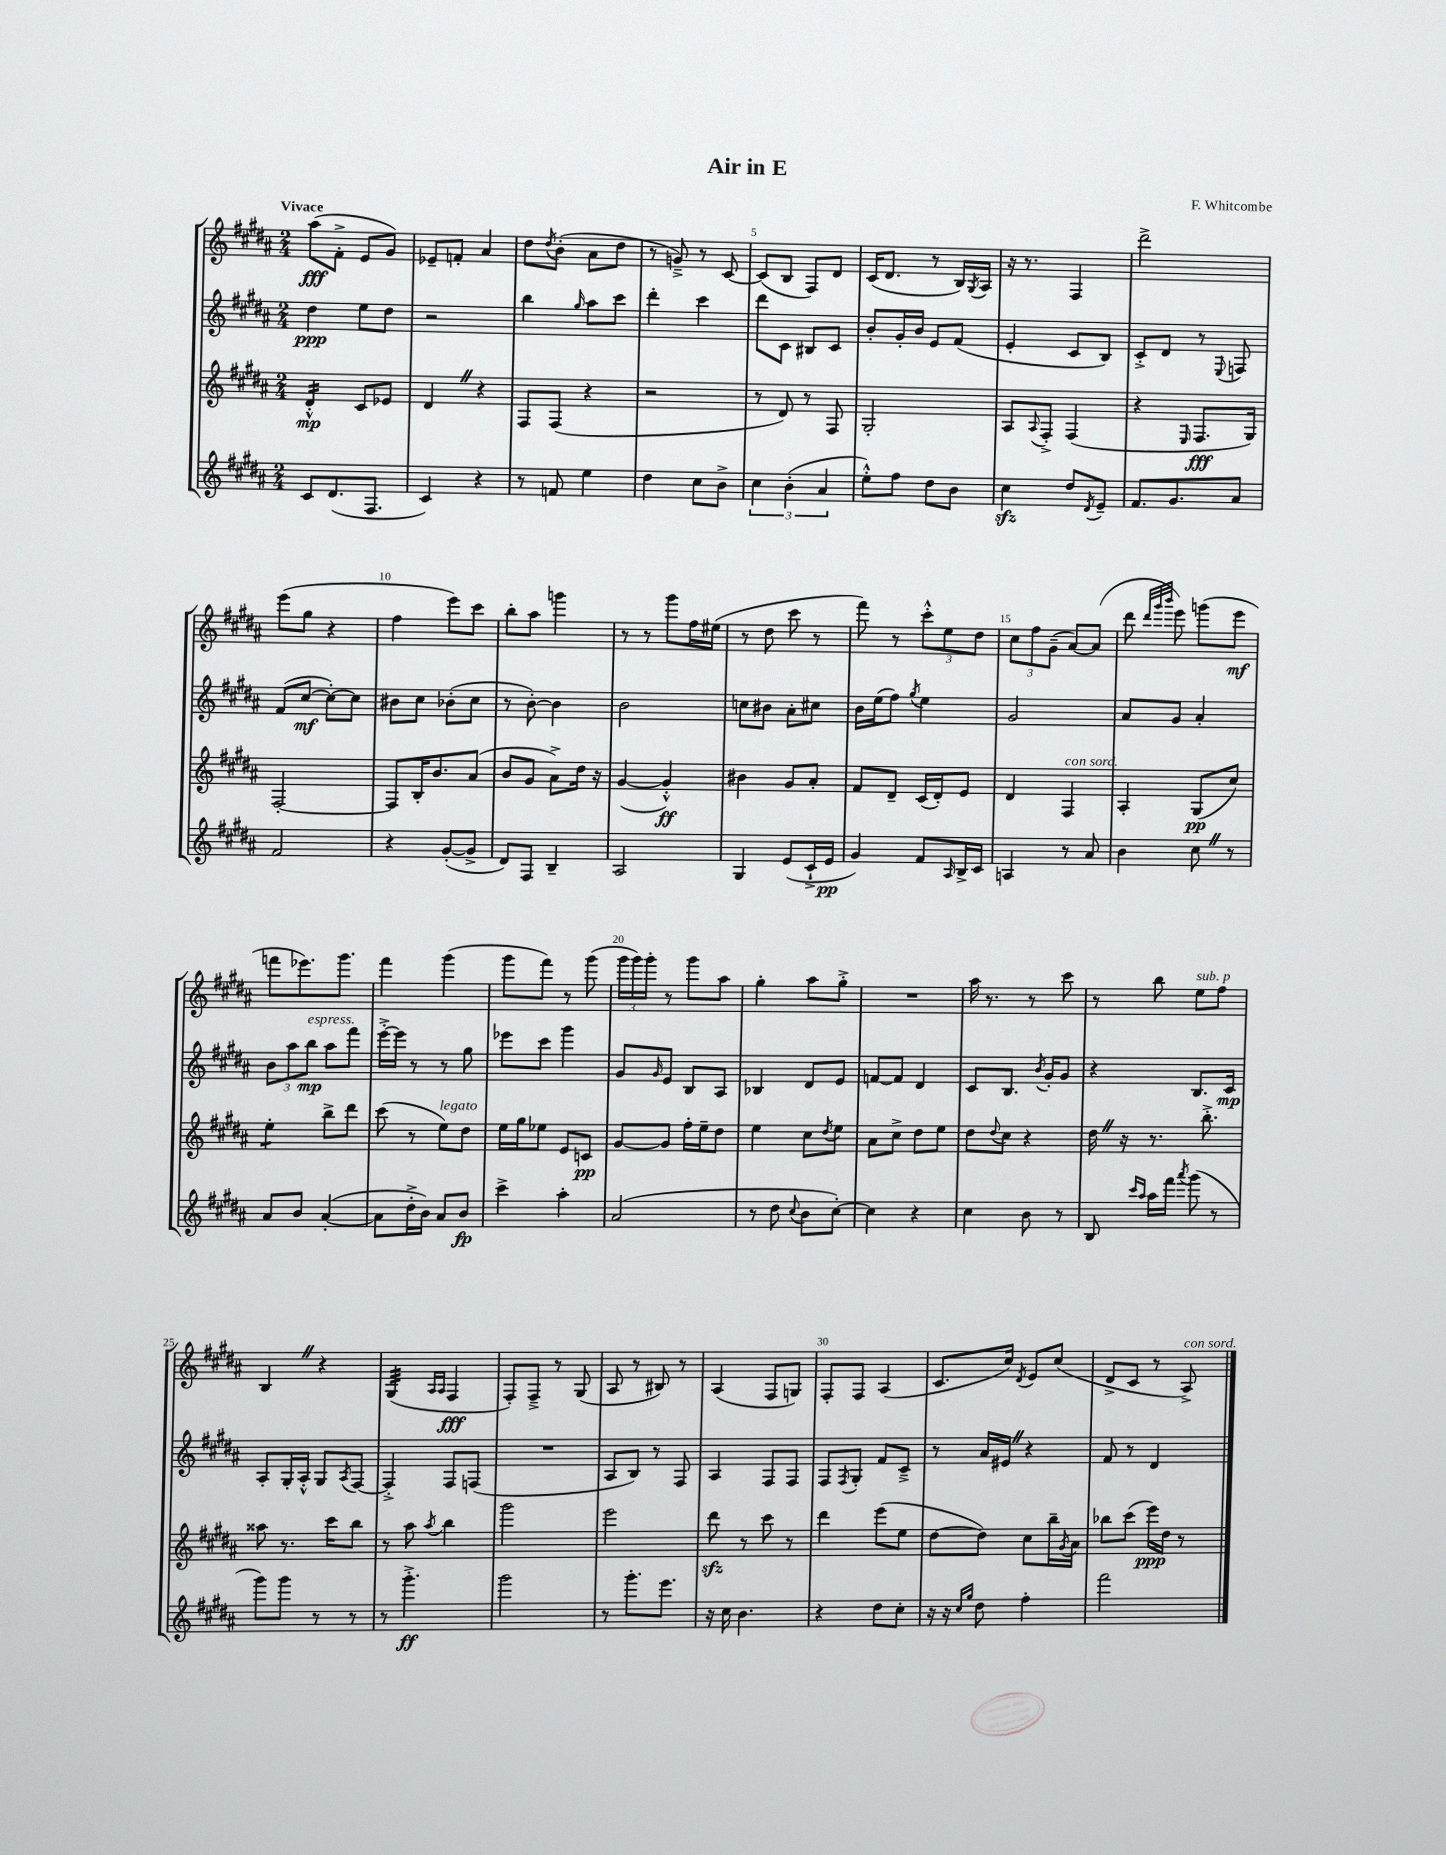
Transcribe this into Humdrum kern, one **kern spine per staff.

**kern	**kern	**kern	**kern
*staff4	*staff3	*staff2	*staff1
*clefG2	*clefG2	*clefG2	*clefG2
*k[f#c#g#d#a#]	*k[f#c#g#d#a#]	*k[f#c#g#d#a#]	*k[f#c#g#d#a#]
*M2/4	*M2/4	*M2/4	*M2/4
8c#/L	4d#'^^/	4dd#\	(8aa#\L
(8.d#/	.	.	8f#'^\J
.	8c#/L	8ee\L	8e/L
8.F#/J	.	.	.
.	8e-/J	8dd#\J	8g#/J)
=	=	=	=
4c#/)	4d#/	2r	8e-~/L
.	.	.	8f'/J
4r	4r	.	4a#/
=	=	=	=
8r	8F#/L	4bb\	8dd#\L
.	.	.	8qdd#/
8f/	(8F#/J	.	(8b'\J
.	.	16qqgg#/	.
4ee\	4r	8aa#\L	8a#\L
.	.	8ccc#\J	8dd#\J
=	=	=	=
4dd#\	2r	4ddd#'\	8r
.	.	.	8g~^/)
8cc#\L	.	4ccc#\	8r
8b^\J	.	.	[8c#/
=	=	=	=
6cc#\	8r	8ddd#\L	(8c#/]L
.	8d#/)	8c#\J	8B/J
(6b'\	.	.	.
.	8r	8B#/L	8F#/L)
6a#/	.	.	.
.	8F#/	8c#/J	8d#/J
=	=	=	=
8ee'^^\L)	2G#'/	8b'/L	(16c#/LK
.	.	.	8.d#/J
8ff#\J	.	16g#'/L	.
.	.	16b/JJ	.
8dd#\L	.	8e/L	8r
8b\J	.	(8f#/J	16B/LL)
.	.	.	8qG#/
.	.	.	16A#/JJ
=	=	=	=
4cc#\	8A#/L	4e'/	16r
.	.	.	8.r
.	8qqA#/	.	.
.	8F#'^/J	.	.
8dd#/L	(4F#/	8c#/L	4F#/
8qd#/	.	.	.
8e~/J	.	8B/J)	.
=	=	=	=
8.f#/L	4r	8c#'^/L	2ddd#^\
.	.	8d#/J	.
8.g#/	.	.	.
.	16qqE/	.	.
.	8.F#/L	8r	.
.	.	8qqE/	.
8a#/J	.	8F/	.
.	16G#/Jk)	.	.
=	=	=	=
2f#/	[2F#'/	(8f#/L	(8eee\L
.	.	[8cc#/J	8gg#\J
.	.	8cc#'\_L)	4r
.	.	8cc#\]J	.
=	=	=	=
4r	8F#/]L	8b#\L	4ff#\
.	16B'/K	8cc#\J	.
.	8.b/	.	.
([8g#'/L	.	(8b-'\L	8eee\L)
8g#^/]J	(8a#/J	8cc#\J	8ccc#\J
=	=	=	=
8d#/L)	8b/L	8r	8bb'\L
8F#/J	8g#/J	[8b'\)	8aa#\J
4B~/	8a#^\L)	4b\]	4ggg\
.	16dd#\Jk	.	.
.	16r	.	.
=	=	=	=
2A#/	([4g#/	2b\	8r
.	.	.	8r
.	4g#'^^/])	.	8ggg#\L
.	.	.	16ff#\L
.	.	.	(16ee#\JJ
=	=	=	=
4G#/	4b#\	8cc\L	8r
.	.	8b#\J	8dd#\
(8e/L	8g#/L	8a#'\L	8ccc#\
16c#`^/L	8a#'/J	8cc#\J	8r
16e/JJ	.	.	.
=	=	=	=
4g#/)	8f#/L	16b\LL	8fff#\)
.	.	(16ee\J	.
.	8d#~/J	8ff#\J)	8r
.	.	8qgg#/	.
8f#/L	(16c#/LL	4ee\	12ccc#'^^\L
.	16d#'/J)	.	.
.	.	.	12ee\
16qqA#/	.	.	.
16B^/L	8e/J	.	.
.	.	.	12dd#\J
16c#/JJ	.	.	.
=	=	=	=
4A/	4d#/	2g#/	12cc#\L
.	.	.	12ff#\
.	.	.	(12g#~\J
8r	4F#/	.	[8a#/L)
8a#/	.	.	(8a#/]J
=	=	=	=
4b\	4A#'/	8a#/L	8ddd#\
.	.	.	32qqddd#/LLL
.	.	.	32qqggg#/
.	.	.	32qqbbb/JJJ
.	.	8g#/J	8eee\)
8cc#\	(8G#/L	4a#'/	(8ggg\L
8r	8cc#/J)	.	8eee\J
=	=	=	=
8a#/L	4ee'\	12b\L	8fff\L
.	.	12aa#\	.
8b/J	.	.	8.eee-\)
.	.	12bb\J	.
([4a#'/	8bb^\L	8aa#\L	.
.	.	.	8.ggg#\J
.	8ddd#\J	8fff#\J	.
=	=	=	=
8a#\]L	(8ccc#\	[16eee'^\LL	4fff#\
.	.	16eee\]JJ	.
16dd#'^\L	8r	8r	.
16b\JJ)	.	.	.
8a#/L	8ee\L)	8r	(4ggg#\
8b/J	8dd#\J	8gg#\	.
=	=	=	=
4ccc#^\	16ee\LL	8eee-\L	8ggg#\L
.	16gg#\J	.	.
.	8ee-\J	8ccc#\J	8fff#\J)
4aa#'\	8e/L	4ggg#\	8r
.	8c/J	.	(8ggg#\
=	=	=	=
(2a#/	[8g#/L	8g#/L	24ggg#\LL
.	.	.	24ggg#\)
.	.	.	24ggg#'\JJ
.	.	16qqg#/	.
.	8g#/]J	8e/J	8r
.	16ff#'\LL	8B/L	8ggg#\L
.	16ee~\J	.	.
.	8dd#\J	8A#/J	8aa#\J
=	=	=	=
8r	4ee\	4B-/	4gg#'\
8dd#\	.	.	.
8qqcc#/	.	.	.
8b\L	8cc#\L	8d#/L	8aa#\L
.	8qdd#/	.	.
[8cc#'\J)	8ee\J	8e/J	8gg#'^\J
=	=	=	=
4cc#\]	8a#\L	[8f/L	2r
.	8cc#^\J	8f/]J	.
4r	8dd#\L	4d#/	.
.	8ee\J	.	.
=	=	=	=
4cc#\	8dd#\L	8c#/L	16aa#\
.	.	.	8.r
.	8qqdd#/	.	.
.	8cc#\J	8.B/J	.
8b\	4r	.	8r
.	.	8qb/	.
.	.	16g#'/LK	.
8r	.	8g#/J	8ccc#\
=	=	=	=
8B/	16dd#\	4r	8r
.	16r	.	.
16qqccc#/LL	.	.	.
16qqaa#/JJ	.	.	.
16aa#\LL	8.r	.	8bb\
16fff#\JJ	.	.	.
8qaaa#/	.	.	.
(8ggg#\	.	8.B/L	8ee\L
.	8.bb'^\	.	.
8r	.	.	8ff#\J
.	.	16c#/Jk	.
=	=	=	=
8ggg#\L)	8aa##\	8A#'/L	4B/
8ggg#\J	8.r	16G#'/L	.
.	.	16A#'^^/JJ	.
8r	.	8G#/L	4r
.	16ccc#\LK	.	.
.	.	8qA#/	.
8r	8bb\J	[8F#/J	.
=	=	=	=
8r	8r	4F#'^/]	(4G#/
4.ggg#'^\	8aa#\	.	.
.	.	.	16qqA#/LL
.	8qaa#/	.	16qqA#/JJ
.	4bb\	8F#/L	4F#/
.	.	(8F/J	.
=	=	=	=
2ggg#\	2ggg#\	2r	8F#'/L)
.	.	.	8F#~^/J
.	.	.	8r
.	.	.	(8G#/
=	=	=	=
8r	2eee\	8A#/L	8A#/
8.ggg#'\L	.	8B/J)	8r
.	.	8r	8B#/)
8.eee\J	.	.	.
.	.	8F#/	8r
=	=	=	=
16r	8ddd#\	4A#/	(4A#/
16cc#\	.	.	.
4.b\	8r	.	.
.	8ccc#\	8F#/L	8F#/L
.	8r	8F#/J	8G/J)
=	=	=	=
4r	4ddd#\	8F#/L	8F#'/L
.	.	8qF#/	.
.	.	8G#'/J	8F#/J
8dd#\L	(8eee\L	8f#/L	(4A#/
8cc#'\J	8ee\J	8c#~^/J	.
=	=	=	=
16r	[8dd#\L	8r	8.c#/L
16r	.	.	.
16qqcc#/LL	.	.	.
16qqgg#/JJ	.	.	.
8dd#\	8dd#\]J)	16a#/LL	.
.	.	16e#/JJ	16cc#/Jk)
.	.	.	8qd#/
4ff#'\	8cc#\L	4r	8e/L
.	16bb~\L	.	(8cc#/J
.	8qg#/	.	.
.	16a#\JJ	.	.
=	=	=	=
2fff#\	8bb-\L	8f#/	8d#^/L
.	(8ccc#\J	8r	8c#/J
.	16eee\LL)	4d#/	8r
.	16dd#\JJ	.	.
.	8r	.	8A#^/)
==	==	==	==
*-	*-	*-	*-
